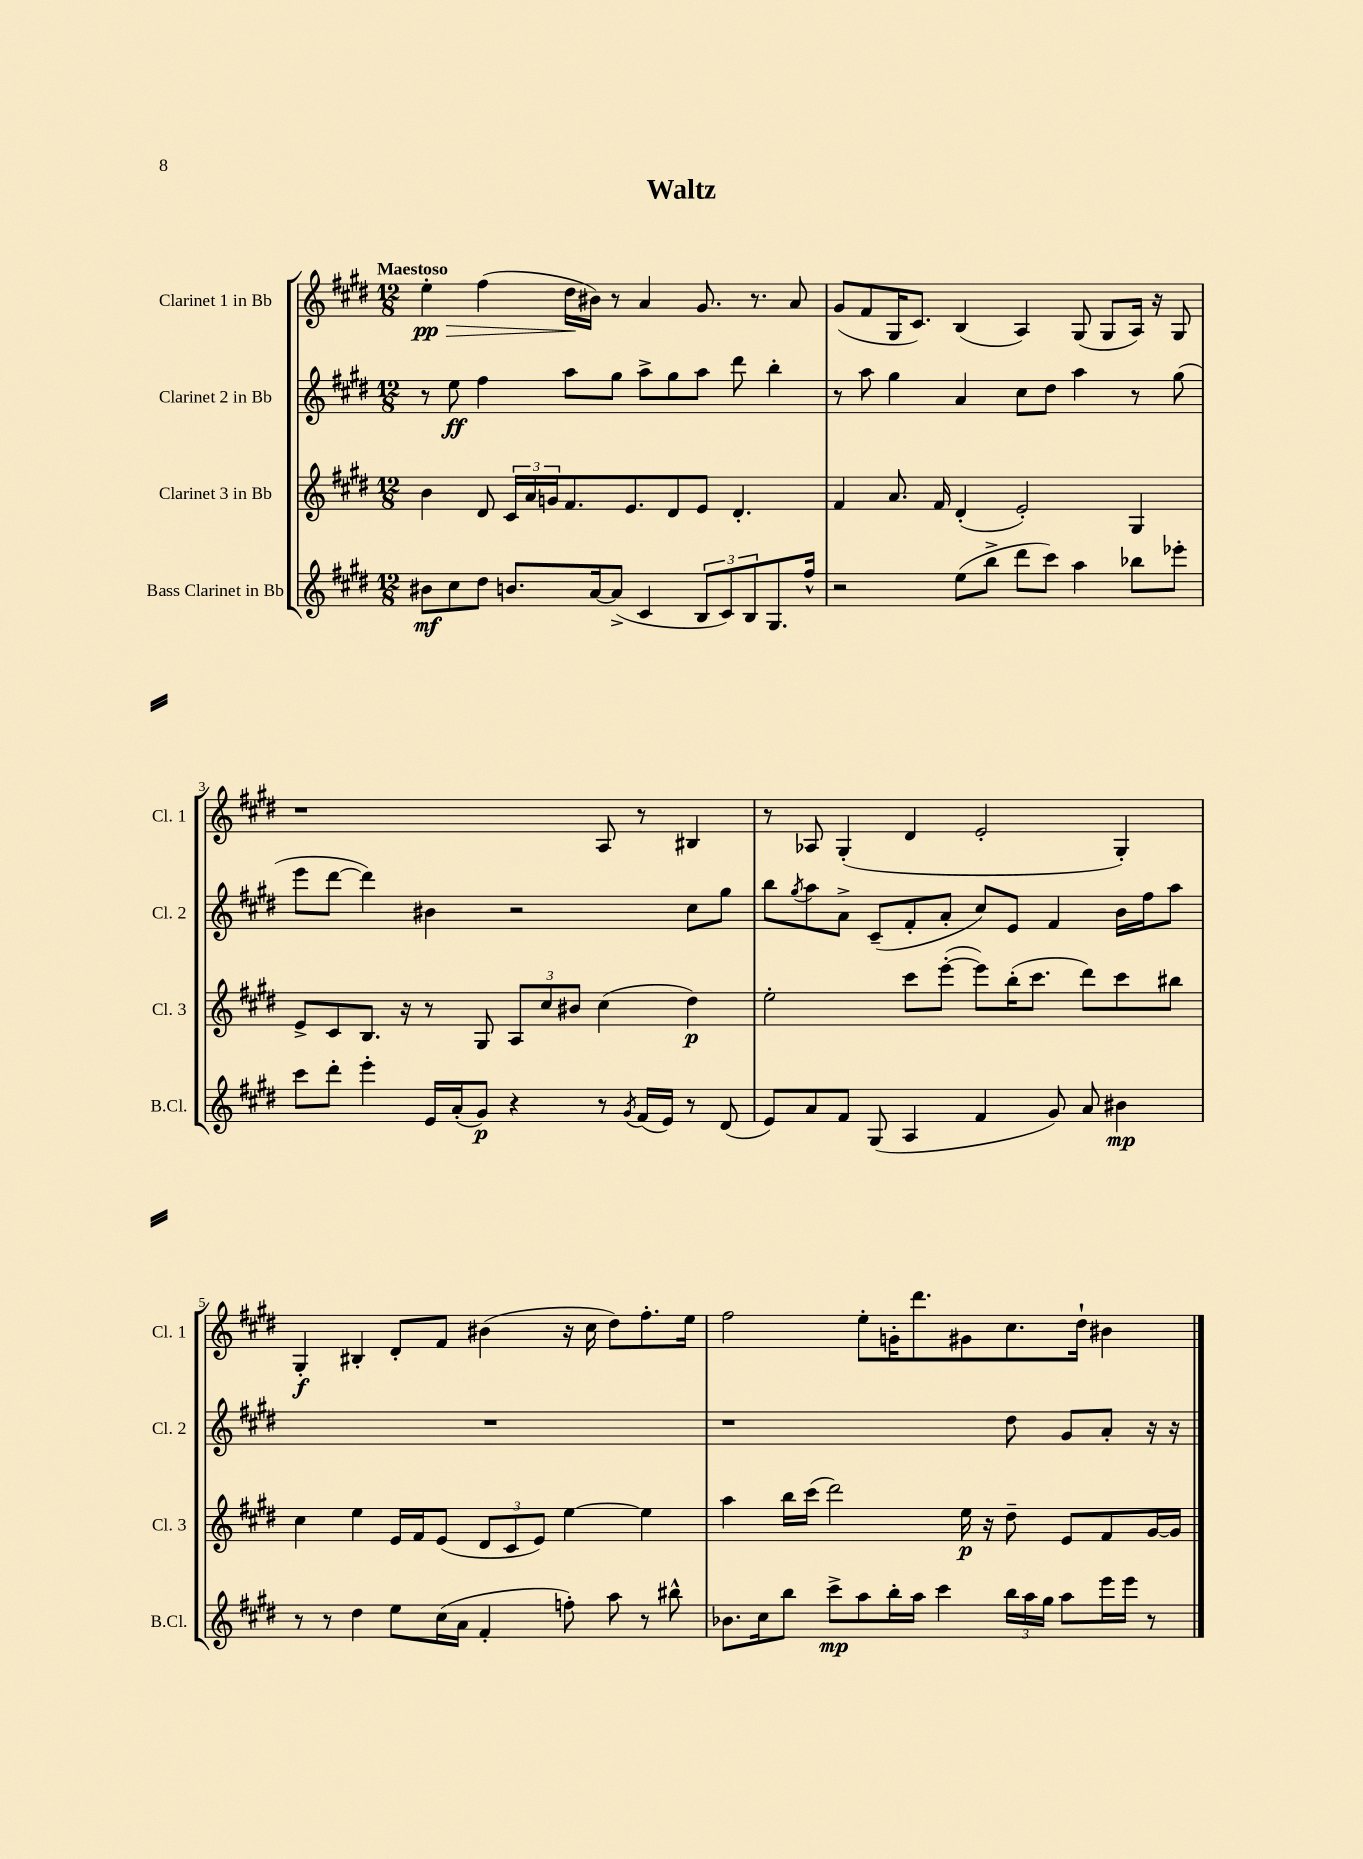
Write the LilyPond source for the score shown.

\header { title = "Waltz" }
<<
\new StaffGroup <<
\new Staff = "s0" \with { instrumentName = "Clarinet 1 in Bb" shortInstrumentName = "Cl. 1" } {
    \clef treble \key e \major \numericTimeSignature \time 12/8 \tempo "Maestoso"
    e''4-.\pp\> fis''4( dis''16\! bis'16) r8 a'4 gis'8. r8. a'8 |
    gis'8( fis'8 gis16 cis'8.) b4( a4) gis8( gis8 a16) r16 gis8 |
    r1 a8 r8 bis4 |
    r8 aes8 gis4-.( dis'4 e'2-. gis4-.) |
    gis4-.\f bis4-. dis'8-. fis'8 bis'4( r16 cis''16 dis''8) fis''8.-. e''16 |
    fis''2 e''8-. g'16-. dis'''8. gis'8 cis''8. dis''16-! bis'4 \bar "|." |
}
\new Staff = "s1" \with { instrumentName = "Clarinet 2 in Bb" shortInstrumentName = "Cl. 2" } {
    \clef treble \key e \major \numericTimeSignature \time 12/8
    r8 e''8\ff fis''4 a''8 gis''8 a''8-> gis''8 a''8 dis'''8 b''4-. |
    r8 a''8 gis''4 a'4 cis''8 dis''8 a''4 r8 gis''8( |
    e'''8 dis'''8~ dis'''4) bis'4 r2 cis''8 gis''8 |
    b''8 \acciaccatura { gis''8 } a''8 a'8-> cis'8--( fis'8-. a'8-. cis''8) e'8 fis'4 b'16 fis''16 a''8 |
    R1. |
    r1 dis''8 gis'8 a'8-. r16 r16 \bar "|." |
}
\new Staff = "s2" \with { instrumentName = "Clarinet 3 in Bb" shortInstrumentName = "Cl. 3" } {
    \clef treble \key e \major \numericTimeSignature \time 12/8
    b'4 dis'8 \tuplet 3/2 { cis'16 a'16 g'16 } fis'8. e'8. dis'8 e'8 dis'4.-. |
    fis'4 a'8. fis'16 dis'4-.( e'2-.) gis4 |
    e'8-> cis'8 b8. r16 r8 gis8 \tuplet 3/2 { a8 cis''8 bis'8 } cis''4( dis''4\p) |
    e''2-. cis'''8 e'''8~-.( e'''8) b''16-.( cis'''8. dis'''8) cis'''8 bis''8 |
    cis''4 e''4 e'16 fis'16 e'8( \tuplet 3/2 { dis'8 cis'8 e'8) } e''4~ e''4 |
    a''4 b''16 cis'''16( dis'''2) e''16\p r16 dis''8-- e'8 fis'8 gis'16~ gis'16 \bar "|." |
}
\new Staff = "s3" \with { instrumentName = "Bass Clarinet in Bb" shortInstrumentName = "B.Cl." } {
    \clef treble \key e \major \numericTimeSignature \time 12/8
    bis'8\mf cis''8 dis''8 b'8. a'16~ a'8->( cis'4 \tuplet 3/2 { b8 cis'8) b8 } gis8. fis''16-^ |
    r2 e''8( b''8-> dis'''8 cis'''8) a''4 bes''8 ees'''8-. |
    cis'''8 dis'''8-. e'''4-. e'16 a'16-.( gis'8\p) r4 r8 \acciaccatura { gis'8 } fis'16( e'16) r8 dis'8( |
    e'8) a'8 fis'8 gis8( a4 fis'4 gis'8) a'8 bis'4\mp |
    r8 r8 dis''4 e''8 cis''16( a'16 fis'4-. f''8-.) a''8 r8 bis''8-^ |
    bes'8. cis''16 b''8 cis'''8->\mp a''8 b''16-. a''16 cis'''4 \tuplet 3/2 { b''16 a''16 gis''16 } a''8 e'''16 e'''16 r8 \bar "|." |
}
>>
>>
